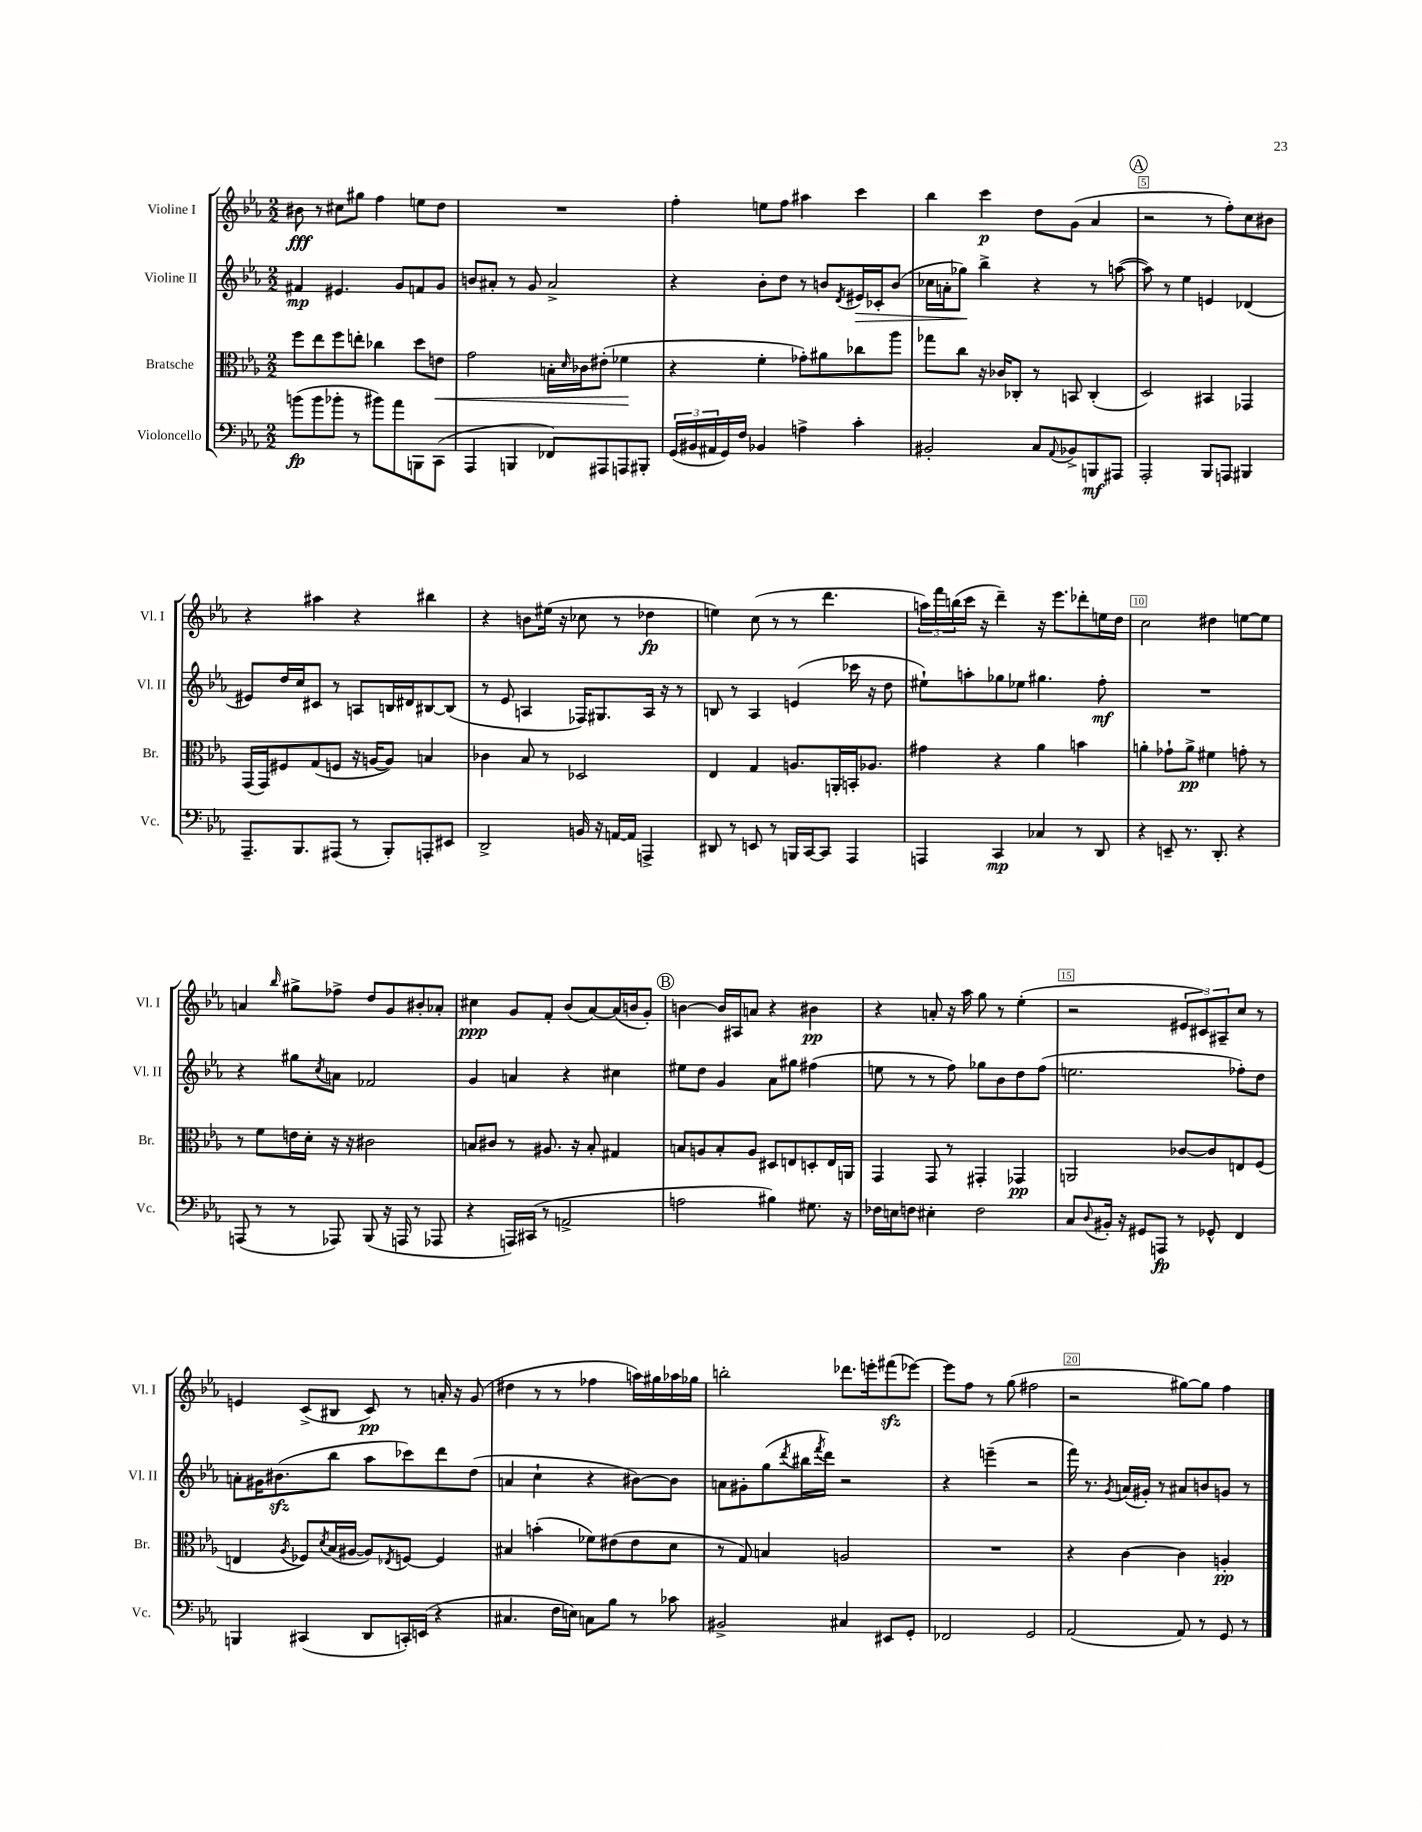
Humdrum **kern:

**kern	**kern	**kern	**kern
*staff4	*staff3	*staff2	*staff1
*clefF4	*clefC3	*clefG2	*clefG2
*k[b-e-a-]	*k[b-e-a-]	*k[b-e-a-]	*k[b-e-a-]
*M2/2	*M2/2	*M2/2	*M2/2
(8b	8ff	4f#	8b#
8b	8ee-	.	8r
8b-'	8ff	4.e#	8cc#
8r	8ee'	.	8gg#
8b#)	4cc-	.	4ff
8a-	.	8g	.
8BBB	8dd	8f	8ee
(8CC	8e	8g	8dd
=	=	=	=
4AAA-	2g	8b	1r
.	.	8a#'	.
4BBB	.	8r	.
.	.	8g	.
8FF-)	16B'	2a#^	.
.	16qqd	.	.
.	16c-	.	.
8AAA#	(8e#'	.	.
8AAA	4f-	.	.
8BBB#'	.	.	.
=	=	=	=
(24GG	4r	4r	4ff'
24BB#	.	.	.
24AA#	.	.	.
16GG)	.	.	.
16F	.	.	.
4BB-	4f'	8b-'	8ee
.	.	8dd	8ff
4A^	8g-')	8r	4aa#
.	8a#	8b	.
.	.	8qd	.
4c'	8cc-	16e#	4ccc
.	.	16c-'	.
.	8aa-	(8b	.
=	=	=	=
2BB#'	8gg-	16cc-	4bb-
.	.	16a'	.
.	8cc	8gg-)	.
.	16r	4bb-^	4ccc
.	16c-	.	.
.	8C-'	.	.
8C	8r	4r	8dd
8qqAA-	.	.	.
8BB-^	8BB	.	(8g
8BBB	(4C-'	8r	4a-
8AAA#	.	([8aa	.
=	=	=	=
2AAA-'	2D)	8aa])	2r
.	.	8r	.
.	.	4ee-	.
8BBB-	4BB#	4e	8r
8AAA	.	.	8ff')
4BBB#	4GG-	(4d-	8cc
.	.	.	8b#
=	=	=	=
8.AAA-~	(16GG	8e#)	4r
.	16GG)	.	.
.	8F#	16dd	.
8.BBB-	.	16cc	.
.	(8G	8c#	4aa#
(8AAA#	8F	8r	.
8r	16r	8A	4r
.	[16A	.	.
8BBB-')	8A])	16B	.
.	.	16d#	.
8AAA'	4B	[8B#	4bb#
8EE#	.	(8B#]	.
=	=	=	=
2DD^	4c-	8r	4r
.	.	8e-	.
.	8B-	4A	8b
.	8r	.	(16ee#
.	.	.	16r
16BB	2D-	16F-)	8cc-
16r	.	8.G#	.
[16AA	.	.	8r
16AA]	.	.	.
4AAA^	.	16A	4dd-
.	.	16r	.
.	.	8r	.
=	=	=	=
8DD#	4E-	8B	4ee)
8r	.	8r	.
8EE	4G	4A-	(8cc
8r	.	.	8r
16BBB	8.A	(4e	8r
[16CC	.	.	.
8CC]	.	.	4.ddd
.	16AA'	.	.
4AAA-	16BB'	16ccc-	.
.	8.A-	16r	.
.	.	8dd	.
=	=	=	=
4AAA	4g#	8ee#`)	24aa)
.	.	.	24fff
.	.	.	(24bb
.	.	8aa'	16ccc
.	.	.	16r
4CC	4r	8gg-	4ddd~)
.	.	8ee-	.
4C-	4a-	4.gg#	16r
.	.	.	8.eee-
8r	4b	.	8ddd-'
8DD	.	8ff'	16ee
.	.	.	16dd
=	=	=	=
4r	4a'	1r	2cc
8EE~	8g-`	.	.
8.r	8a^	.	.
.	4f#	.	4dd#
8.DD'	.	.	.
4r	8g'	.	[8ee
.	8r	.	8ee]
=	=	=	=
(8AAA	8r	4r	4a
8r	8f	.	.
.	.	.	16qqbb-
8r	16e	8gg#	8gg#^
.	16d'	.	.
.	.	8qcc	.
8AAA-)	16r	8a	8ff-^
.	16r	.	.
(8BBB-	2c#	2f-	8dd
16r	.	.	8g
16AAA	.	.	.
8r	.	.	8b#'
8AAA-	.	.	8a-'
=	=	=	=
4r	8B	4g	4cc#
.	8c#	.	.
16AAA)	8r	4a	8g
(16CC#	.	.	.
8r	8.A#	.	8f'
2AA^	.	4r	(8b-
.	16r	.	.
.	8B'	.	[8a-)
.	4G#	4cc#	(16a-]
.	.	.	16b
.	.	.	8g')
=	=	=	=
2A	8B	8ee#	[4b
.	8A	8dd	.
.	8B'	4g	16b]
.	.	.	16A#
.	8A	.	8a
4B#)	8D#	8a-	4r
.	8E	8gg#	.
8.G#	8D'	(4ff#	4b#
.	16E	.	.
16r	16AA	.	.
=	=	=	=
16F-	4GG	8ee	4r
16E	.	.	.
8F	.	8r	.
4E#'	8GG	8r	8a'
.	8r	8ff)	16r
.	.	.	16aa-
2F	4GG#'	8gg-	8gg
.	.	8b-	8r
.	4GG-	8dd	(4ee-'
.	.	(8ff	.
=	=	=	=
8C	2AA	2.ee	2r
8qqD	.	.	.
16BB#'	.	.	.
16r	.	.	.
8GG#	.	.	.
8AAA	.	.	.
8r	[8c-	.	12e#
.	.	.	12c#)
8GG-^^	8c-]	.	.
.	.	.	12A#~
4FF	8E	8ff-')	8cc
.	(8F	8dd	8r
=	=	=	=
4BBB	4E	8a'	4e
.	.	16g#	.
.	.	(8.b#	.
.	8qA-	.	.
(4CC#	8F-)	.	(8c^
.	8qd	.	.
.	(16B-	8bb-	8B#
.	[16A#	.	.
8DD	8A#])	8aa-	8c)
.	8qE-	.	.
16CC')	[8F	8ccc-)	8r
(16EE	.	.	.
4r	4F]	8ddd	16a'
.	.	.	16r
.	.	(8dd	(8g
=	=	=	=
4.C#	4B#	4a	4dd#
.	(4b'	4cc`	8r
16F	.	.	8r
16E)	.	.	.
8C	8f-)	4r	4ff-
8B-	(8e#	.	.
8r	8e#	[8b#)	16aa)
.	.	.	16gg#
8c-	8d	8b#]	16aa-
.	.	.	16gg-
=	=	=	=
2BB#^	8r	8a	2bb'
.	8G)	8g#'	.
.	4B	(8gg	.
.	.	8qddd	.
.	.	16bb#	.
.	.	8qfff	.
.	.	16ddd)	.
4C#	2A	2r	8.ddd-
.	.	.	16eee'
8EE#	.	.	(8fff#
8GG'	.	.	[8eee-)
=	=	=	=
2FF-	1r	4r	8eee-]
.	.	.	8ff
.	.	(4eee~	8r
.	.	.	(8gg
2GG	.	2r	2ff#
=	=	=	=
(2AA-	4r	16fff)	2r
.	.	8.r	.
.	.	8qg	.
.	[4c	(16a	.
.	.	16g#')	.
.	.	8r	.
8AA-)	4c]	8a#	[8gg#)
8r	.	8b	8gg#]
8GG	4A'	8g	4ff
8r	.	8r	.
==	==	==	==
*-	*-	*-	*-
